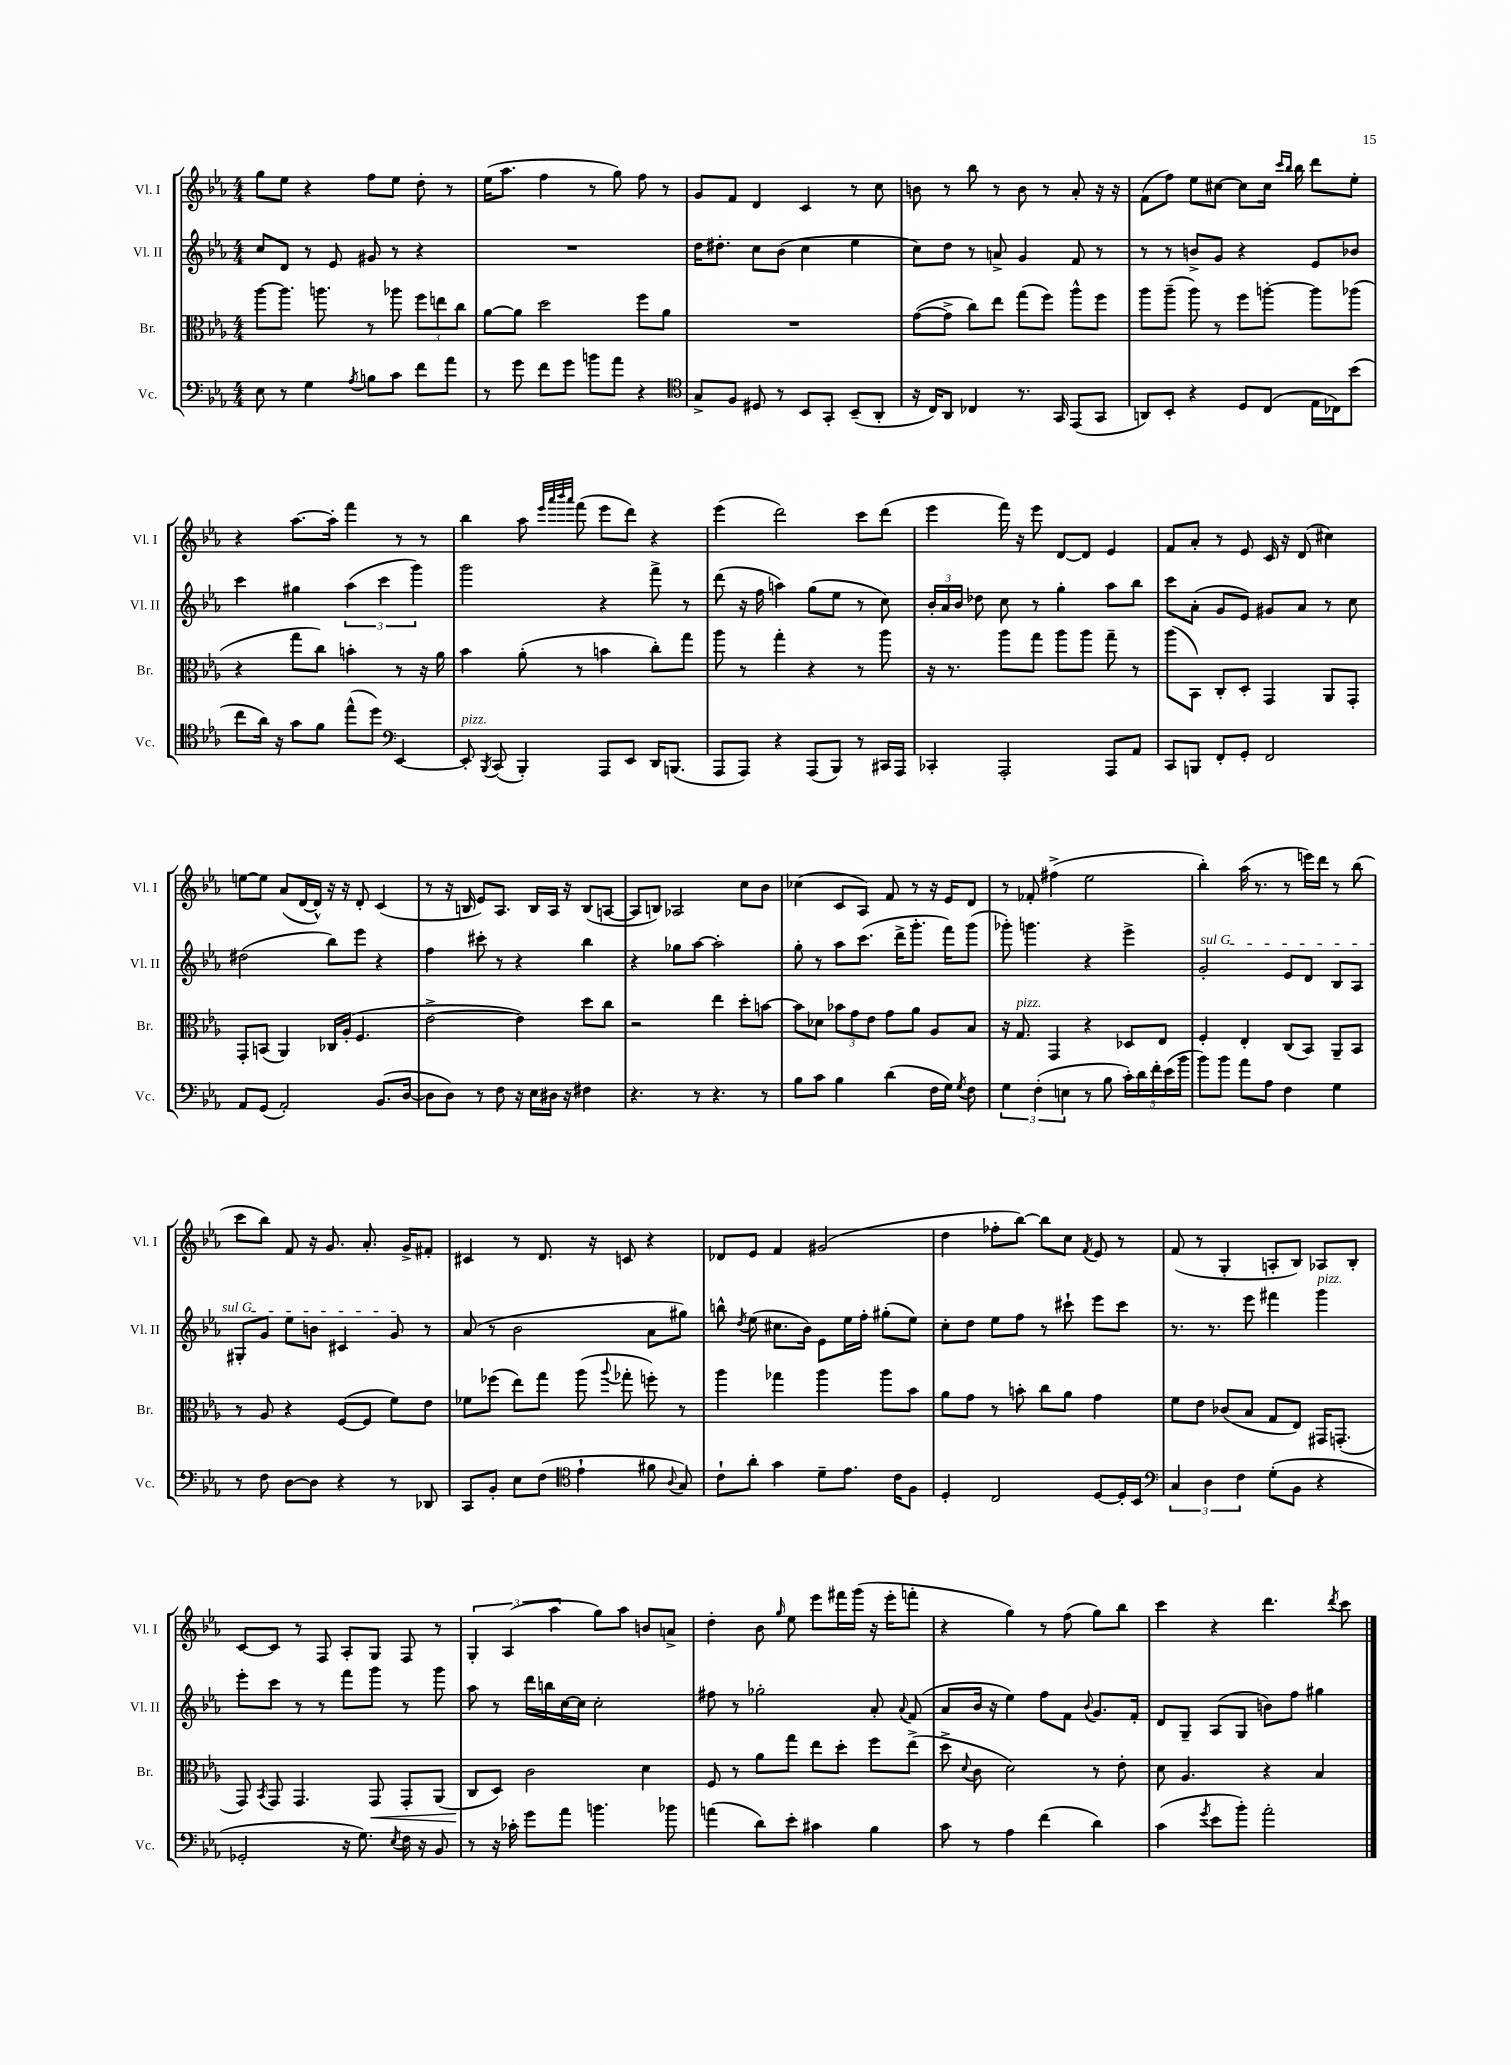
<<
\new StaffGroup <<
\new Staff = "s0" \with { instrumentName = "Vl. I" shortInstrumentName = "Vl. I" } {
    \clef treble \key ees \major \numericTimeSignature \time 4/4
    \autoBeamOff g''8[ ees''8] r4 f''8[ ees''8] d''8-. r8 |
    ees''16[( aes''8.] f''4 r8 g''8) f''8 r8 |
    g'8[ f'8] d'4 c'4 r8 c''8 |
    b'8 r8 bes''8 r8 b'8 r8 aes'8-. r16 r16 |
    f'8[( f''8]) ees''8[ cis''8]~ cis''8[ cis''16] \grace { c'''16[ bes''16] } bes''16 d'''8[ ees''8]-. |
    r4 aes''8.[~ aes''16]-. f'''4 r8 r8 |
    bes''4 aes''8 \grace { ees'''32[ aes'''32 bes'''32 aes'''32] } f'''8( ees'''8[ d'''8]) r4 |
    ees'''4( d'''2) c'''8[ d'''8]( |
    ees'''4 f'''16) r16 ees'''8 d'8[~ d'8] ees'4 |
    f'8[ aes'8]-. r8 ees'8 c'16 r16 d'8( cis''4) |
    e''8[~ e''8] aes'8[( d'16~ d'16]-^) r16 r16 d'8-. c'4( |
    r8 r16 b16 ees'8[) aes8.] b16[ aes16] r16 b8[( a8]~ |
    a8[ b8]) aes2 c''8[ bes'8] |
    ces''4( c'8[ aes8]) f'8 r8 r16 ees'16[ d'8] |
    r8 fes'8-. fis''4->( ees''2 |
    bes''4-.) aes''16( r8. r8 e'''16[) d'''16] r8 bes''8( |
    c'''8[ bes''8]) f'8 r16 g'8. aes'8.-. g'16[-> fis'8]-. |
    cis'4 r8 d'8. r16 c'8 r4 |
    des'8[ ees'8] f'4 gis'2( |
    d''4 fes''8[-. bes''8]~) bes''8[ c''8] \acciaccatura { f'8 } ees'8 r8 |
    f'8( r8 g4-. a8[-. bes8]) aes8[ bes8]-. |
    c'8[~ c'8] r8 f8 aes8[-. g8] f8 r8 |
    \tuplet 3/2 { g4-. aes4( aes''4 } g''8[) aes''8] b'8[ a'8]-> |
    d''4-. bes'8 \grace { g''16 } ees''8 ees'''8[ fis'''16 g'''16]( r16 ees'''16[-. f'''8]-. |
    r4 g''4) r8 f''8( g''8[) bes''8] |
    c'''4 r4 d'''4. \acciaccatura { d'''8 } c'''8 \bar "|." |
}
\new Staff = "s1" \with { instrumentName = "Vl. II" shortInstrumentName = "Vl. II" } {
    \clef treble \key ees \major \numericTimeSignature \time 4/4
    \autoBeamOff c''8[ d'8] r8 ees'8 gis'8 r8 r4 |
    R1 |
    d''16[ dis''8.]-. c''8[ bes'8]( c''4 ees''4 |
    c''8[) d''8] r8 a'8-> g'4 f'8 r8 |
    r8 r8 b'8[-> g'8] r4 ees'8[ bes'8] |
    c'''4 gis''4 \tuplet 3/2 { aes''4( c'''4 g'''4) } |
    g'''2 r4 f'''8-> r8 |
    d'''8( r16 f''16 a''4) g''8[( ees''8] r8 c''8) |
    \tuplet 3/2 { bes'16[-. aes'16 bes'16] } des''8 c''8 r8 g''4-. aes''8[ bes''8] |
    c'''8[ aes'8]-.( g'8[ ees'8]) gis'8[ aes'8] r8 c''8 |
    dis''2( bes''8[) ees'''8] r4 |
    f''4 cis'''8-. r8 r4 bes''4 |
    r4 ges''8[ aes''8]~ aes''2-. |
    g''8-. r8 aes''8[ c'''8.]( d'''16[-> g'''8.]-. f'''16[) g'''8]( |
    ges'''8-.) g'''4. r4 ees'''4-> |
    \once \override TextSpanner.bound-details.left.text = \markup { \italic "sul G" } g'2-.\startTextSpan ees'8[ d'8] bes8[ aes8] |
    gis8[-. g'8] ees''8[ b'8] cis'4 g'8\stopTextSpan r8 |
    aes'8( r8 bes'2 aes'8[ gis''8]) |
    b''8-^ \acciaccatura { d''8 } ees''8( cis''8.[ bes'16]) ees'8[ ees''16 f''16]-. gis''8[-.( ees''8]) |
    c''8[-. d''8] ees''8[ f''8] r8 cis'''8-! ees'''8[ cis'''8] |
    r8. r8. ees'''8 fis'''4 g'''4^\markup { \italic "pizz." } |
    ees'''8[-. c'''8] r8 r8 f'''8[ g'''8] r8 g'''8 |
    aes''8 r8 d'''16[ b''16 c''16~ c''16] c''2-. |
    fis''8 r8 ges''2-. aes'8-. \appoggiatura { aes'8 } f'8( |
    aes'8[ bes'16] r16 ees''4) f''8[ f'8] \appoggiatura { bes'8 } g'8.[ f'16]-. |
    d'8[ g8]-- aes8[( g8] b'8[) f''8] gis''4 \bar "|." |
}
\new Staff = "s2" \with { instrumentName = "Br." shortInstrumentName = "Br." } {
    \clef alto \key ees \major \numericTimeSignature \time 4/4
    \autoBeamOff aes''8[~ aes''8.] a''8. r8 aes''8 \tuplet 3/2 { f''8[ e''8 c''8] } |
    aes'8[~ aes'8] d''2 f''8[ aes'8] |
    R1 |
    g'8[~( g'8]-> c''8[) ees''8] g''8[( f''8]) aes''8[-^ f''8] |
    aes''8[ aes''8]--( aes''8) r8 f''8[ a''8]~-. a''8[ aes''8]( |
    r4 g''8[ c''8]) b'4-. r8 r16 aes'16 |
    bes'4 aes'8-.( r8 b'4 c''8[-.) g''8] |
    aes''8 r8 g''4-. r4 r8 aes''8 |
    r16 r8. aes''8[ g''8] aes''8[ aes''8] g''8-- r8 |
    aes''8[( bes,8]) c8[-. d8]-. g,4 aes,8[ g,8]-. |
    g,8[-. b,8]( aes,4) ces16[ aes16]-.( f4. |
    ees'2~-> ees'4) d''8[ c''8] |
    r2 ees''4 d''8[-. b'8]~ |
    b'8[ des'8] \tuplet 3/2 { bes'8[ g'8 ees'8] } g'8[ aes'8] aes8[ bes8] |
    r16 g8.^\markup { \italic "pizz." } g,4 r4 des8[ ees8] |
    f4-. ees4-. c8[( bes,8]) aes,8[-- bes,8] |
    r8 aes8 r4 f8[~( f8] f'8[) ees'8] |
    fes'8[ fes''8]( ees''8[) g''8] aes''8( \appoggiatura { aes''8 } ges''8-. f''8-.) r8 |
    aes''4 ges''4 aes''4 aes''8[ bes'8] |
    aes'8[ g'8] r8 b'8-. c''8[ aes'8] g'4 |
    f'8[ ees'8] ces'8[( bes8] g8[ ees8]) gis,16[ g,8.]-.( |
    g,8) \acciaccatura { bes,8 } g,8 g,4. g,8\< g,8[-. aes,8]( |
    c8[\! d8]) c'2 d'4 |
    f8 r8 aes'8[ g''8] ees''8[ d''8]-. f''8[ ees''8]->( |
    d''8-> \appoggiatura { d'8 } c'8 d'2) r8 ees'8-. |
    d'8 aes4. r4 bes4 \bar "|." |
}
\new Staff = "s3" \with { instrumentName = "Vc." shortInstrumentName = "Vc." } {
    \clef bass \key ees \major \numericTimeSignature \time 4/4
    \autoBeamOff ees8 r8 g4 \acciaccatura { aes8 } b8[ c'8] f'8[ aes'8] |
    r8 g'8 f'8[ g'8] b'8[ aes'8] r4 |
    \clef tenor g8[-> f8] dis8 r8 bes,8[ g,8]-. bes,8[--( aes,8]-. |
    r16 c16[) aes,8] ces4 r8. g,16 ees,8[( g,8] |
    a,8[) bes,8]-. r4 d8[ c8]( ees16[ ces16) bes'8]( |
    c''8[ aes'16]) r16 g'8[ f'8] ees''8[-^( d''8]) \clef bass ees,4~ |
    ees,8-.^\markup { \italic "pizz." } \acciaccatura { bes,,8 } c,8( bes,,4-.) aes,,8[ ees,8] d,16[ b,,8.]( |
    aes,,8[ aes,,8]) r4 aes,,8[( bes,,8]) r8 cis,16[ aes,,16] |
    ces,4-. aes,,2-. aes,,8[ aes,8] |
    c,8[ b,,8] f,8[-. g,8]-. f,2 |
    aes,8[ g,8]( aes,2-.) bes,8.[( d16]~ |
    d8[ d8]) r8 f8 r16 ees16[ dis16] r16 fis4 |
    r4. r8 r4. r8 |
    bes8[ c'8] bes4 d'4( f16[ g16]) \acciaccatura { g8 } f8 |
    \tuplet 3/2 { g4 f4-.( e4 } r8 bes8 \tuplet 5/4 { c'16[-.) d'16 f'16-. ees'16( bes'16] } |
    bes'8[) bes'8] aes'8[ aes8] f4 g4 |
    r8 f8 d8[~ d8] r4 r8 des,8 |
    c,8[ bes,8]-. ees8[ f8]( \clef tenor ees'4-! fis'8 \appoggiatura { aes8 } g8) |
    c'8[-! aes'8]-. g'4 d'8[-- ees'8.] c'16[ f8] |
    d4-. c2 d8[~ d16-. bes,16] |
    \clef bass \tuplet 3/2 { c4 d4 f4 } g8[-.( bes,8] r4 |
    ges,2-. r16 g8.) \acciaccatura { ees8 } f16 r16 bes,8 |
    r8 r16 ces'16-. g'8[ aes'8] b'4. bes'8 |
    a'4( d'8[) ees'8]-. cis'4 bes4 |
    c'8 r8 aes4 f'4( d'4) |
    c'4( \acciaccatura { g'8 } ees'8[ bes'8]-.) aes'2-. \bar "|." |
}
>>
>>
\layout { \context { \Score \remove "Bar_number_engraver" } }
